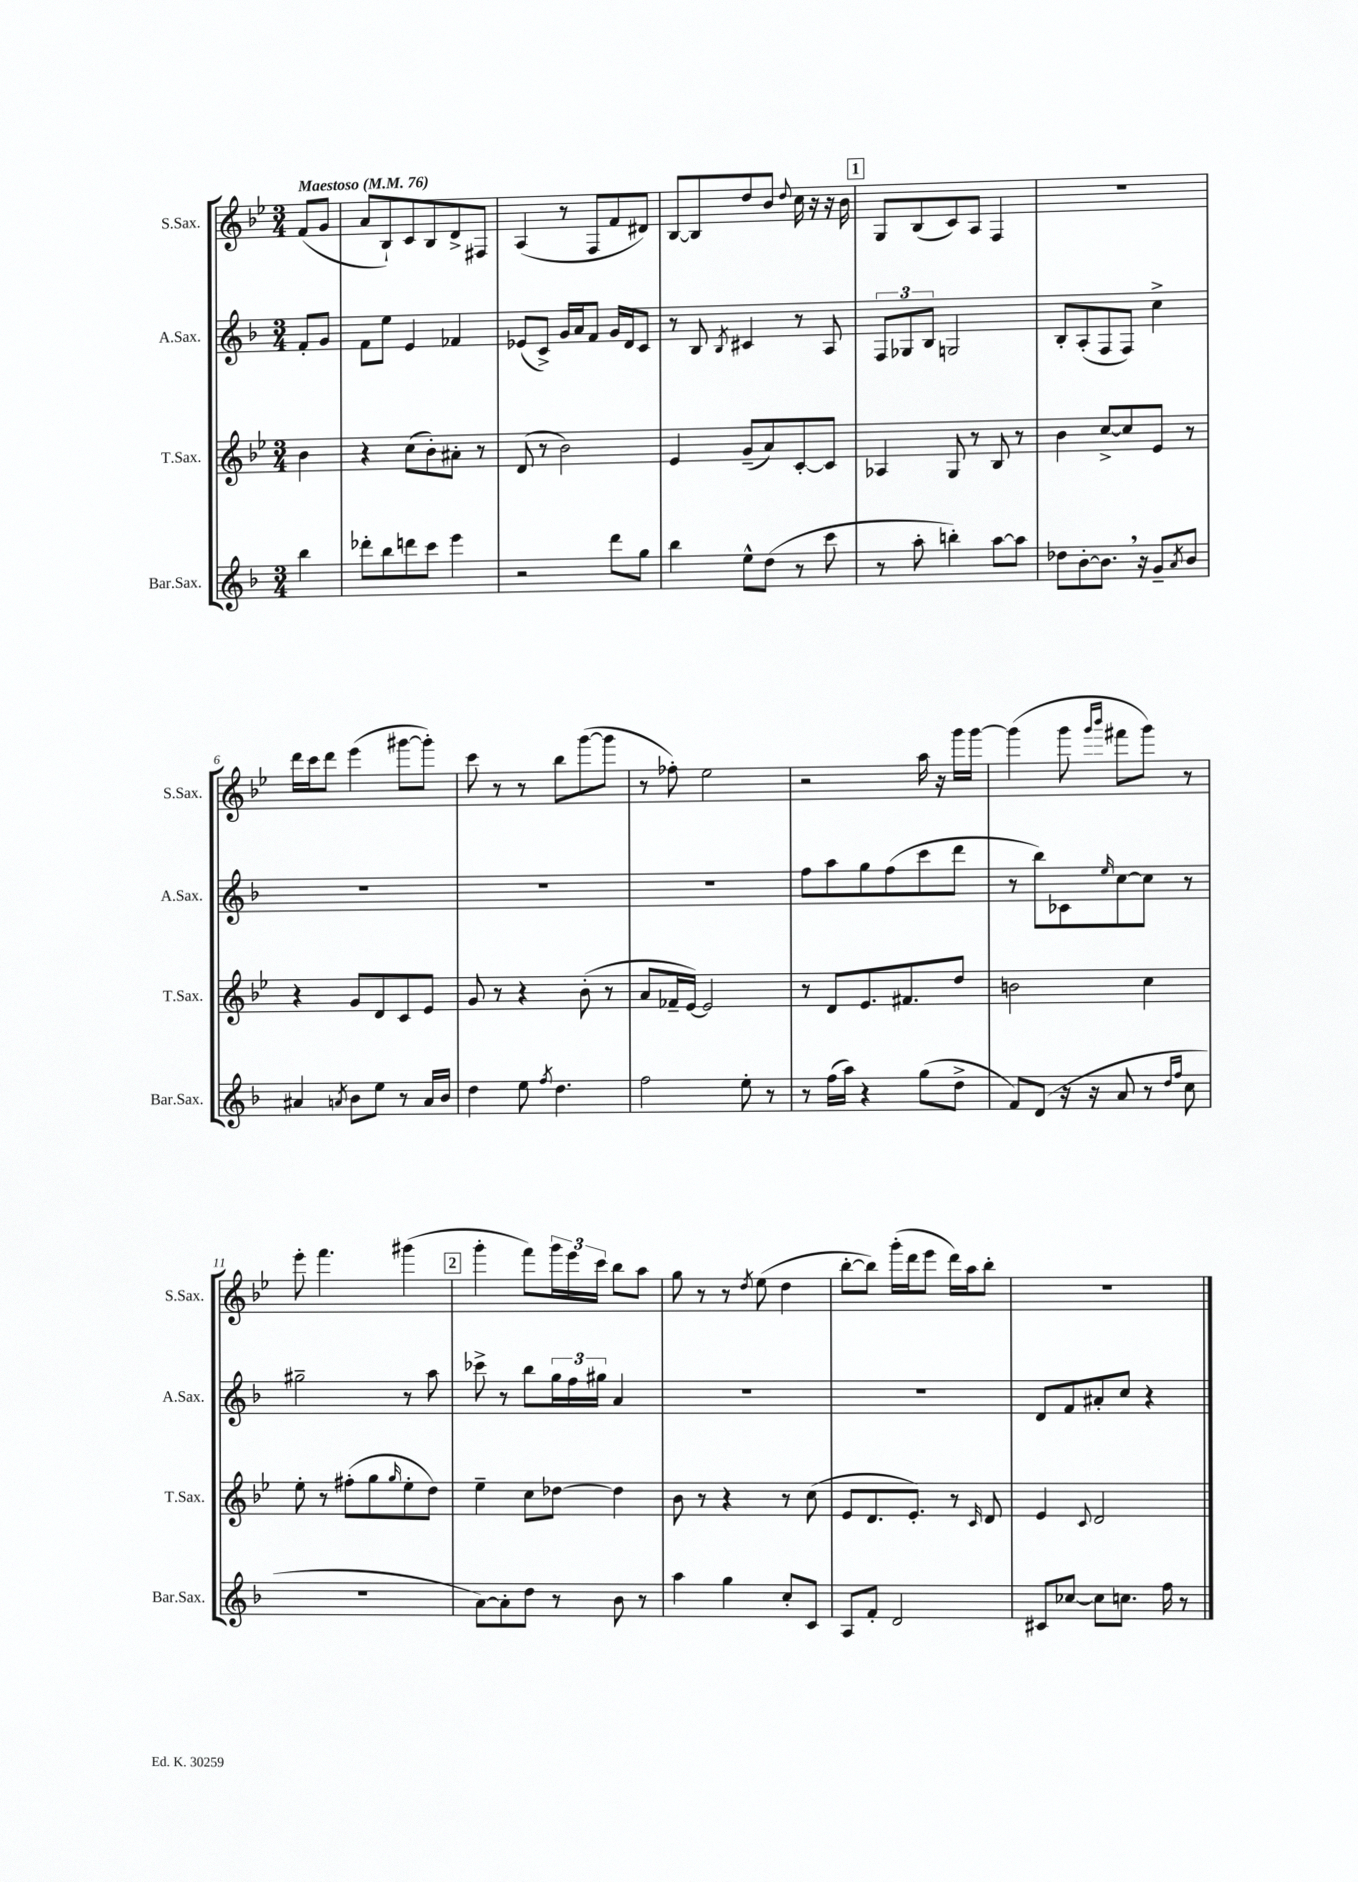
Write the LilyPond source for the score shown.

<<
\new StaffGroup <<
\new Staff = "s0" \with { instrumentName = "S.Sax." shortInstrumentName = "S.Sax." } {
    \clef treble \key bes \major \numericTimeSignature \time 3/4 \partial 4 \tempo "Maestoso" 4 = 76
    f'8( g'8 |
    a'8 bes8-!) c'8 bes8 d'8-> fis8 |
    a4( r8 f8 f'8 dis'8) |
    bes8~ bes8 d''8 bes'8 \appoggiatura { d''8 } c''16 r16 r16 bes'16 |
    \mark \markup { \box "1" } g8 bes8( c'8) a8 f4 |
    R2. |
    d'''16 c'''16 d'''8 ees'''4( gis'''8~ gis'''8-.) |
    c'''8 r8 r8 bes''8 g'''8~( g'''8 |
    r8 fes''8-.) ees''2 |
    r2 a''16 r16 g'''16 g'''16~ |
    g'''4( g'''8 \grace { g'''16 bes'''16 } fis'''8 g'''8) r8 |
    ees'''8-. f'''4. gis'''4( |
    \mark \markup { \box "2" } g'''4-. f'''8) \tuplet 3/2 { g'''16 ees'''16 c'''16 } bes''8 a''8 |
    g''8 r8 r8 \acciaccatura { d''8 } ees''8( d''4 |
    bes''8~-. bes''8) g'''16-.( d'''16 ees'''8 d'''16) a''16 bes''8-. |
    R2. \bar "|." |
}
\new Staff = "s1" \with { instrumentName = "A.Sax." shortInstrumentName = "A.Sax." } {
    \clef treble \key f \major \numericTimeSignature \time 3/4 \partial 4
    f'8-. g'8 |
    f'8 e''8 e'4 fes'4 |
    ees'8( c'8->) g'16 a'16 f'8 g'16 d'16 c'8 |
    r8 bes8 \acciaccatura { bes8 } cis'4 r8 a8 |
    \mark \markup { \box "1" } \tuplet 3/2 { f8 ges8 bes8 } g2 |
    bes8-. a8-.( f8 f8) c''4-> |
    R2. |
    R2. |
    R2. |
    f''8 a''8 g''8 f''8( c'''8 d'''8 |
    r8 bes''8) ces'8 \grace { e''16 } c''8~ c''8 r8 |
    gis''2-- r8 a''8 |
    \mark \markup { \box "2" } ces'''8-> r8 bes''8 \tuplet 3/2 { g''16 f''16 gis''16 } a'4 |
    R2. |
    R2. |
    d'8 f'8 ais'8-. c''8 r4 \bar "|." |
}
\new Staff = "s2" \with { instrumentName = "T.Sax." shortInstrumentName = "T.Sax." } {
    \clef treble \key bes \major \numericTimeSignature \time 3/4 \partial 4
    bes'4 |
    r4 c''8( bes'8-.) ais'8-. r8 |
    d'8( r8 bes'2) |
    ees'4 g'8--( a'8) c'8~-. c'8 |
    \mark \markup { \box "1" } aes4 g8 r8 bes8 r8 |
    bes'4 c''8~-> c''8 ees'8 r8 |
    r4 g'8 d'8 c'8 ees'8 |
    g'8 r8 r4 bes'8-.( r8 |
    a'8 fes'16-- ees'16~) ees'2 |
    r8 d'8 ees'8. fis'8. d''8 |
    b'2 c''4 |
    ees''8-. r8 fis''8-.( g''8 \grace { g''16 } ees''8-. d''8) |
    \mark \markup { \box "2" } ees''4-- c''8 des''8~ des''4 |
    bes'8 r8 r4 r8 c''8( |
    ees'8 d'8. ees'8.-.) r8 \grace { c'16 } d'8 |
    ees'4 \appoggiatura { c'8 } d'2 \bar "|." |
}
\new Staff = "s3" \with { instrumentName = "Bar.Sax." shortInstrumentName = "Bar.Sax." } {
    \clef treble \key f \major \numericTimeSignature \time 3/4 \partial 4
    bes''4 |
    des'''8-. bes''8 d'''8 c'''8 e'''4 |
    r2 d'''8 g''8 |
    bes''4 e''8-^ d''8( r8 c'''8 |
    \mark \markup { \box "1" } r8 a''8-. b''4-.) a''8~ a''8 |
    des''8 bes'8~-. bes'8. \breathe r16 g'8-- \acciaccatura { a'8 } bes'8 |
    ais'4 \acciaccatura { a'8 } bes'8 e''8 r8 a'16 bes'16 |
    d''4 e''8 \acciaccatura { f''8 } d''4. |
    f''2 e''8-. r8 |
    r8 f''16( a''16) r4 g''8( d''8-> |
    f'8) d'8( r16 r16 a'8 r8 \grace { d''16 f''16 } c''8 |
    R2. |
    \mark \markup { \box "2" } a'8~) a'8-. d''8 r8 bes'8 r8 |
    a''4 g''4 c''8-. c'8 |
    a8 f'8-. d'2 |
    cis'8 ces''8~ ces''8 c''8. f''16 r8 \bar "|." |
}
>>
>>
